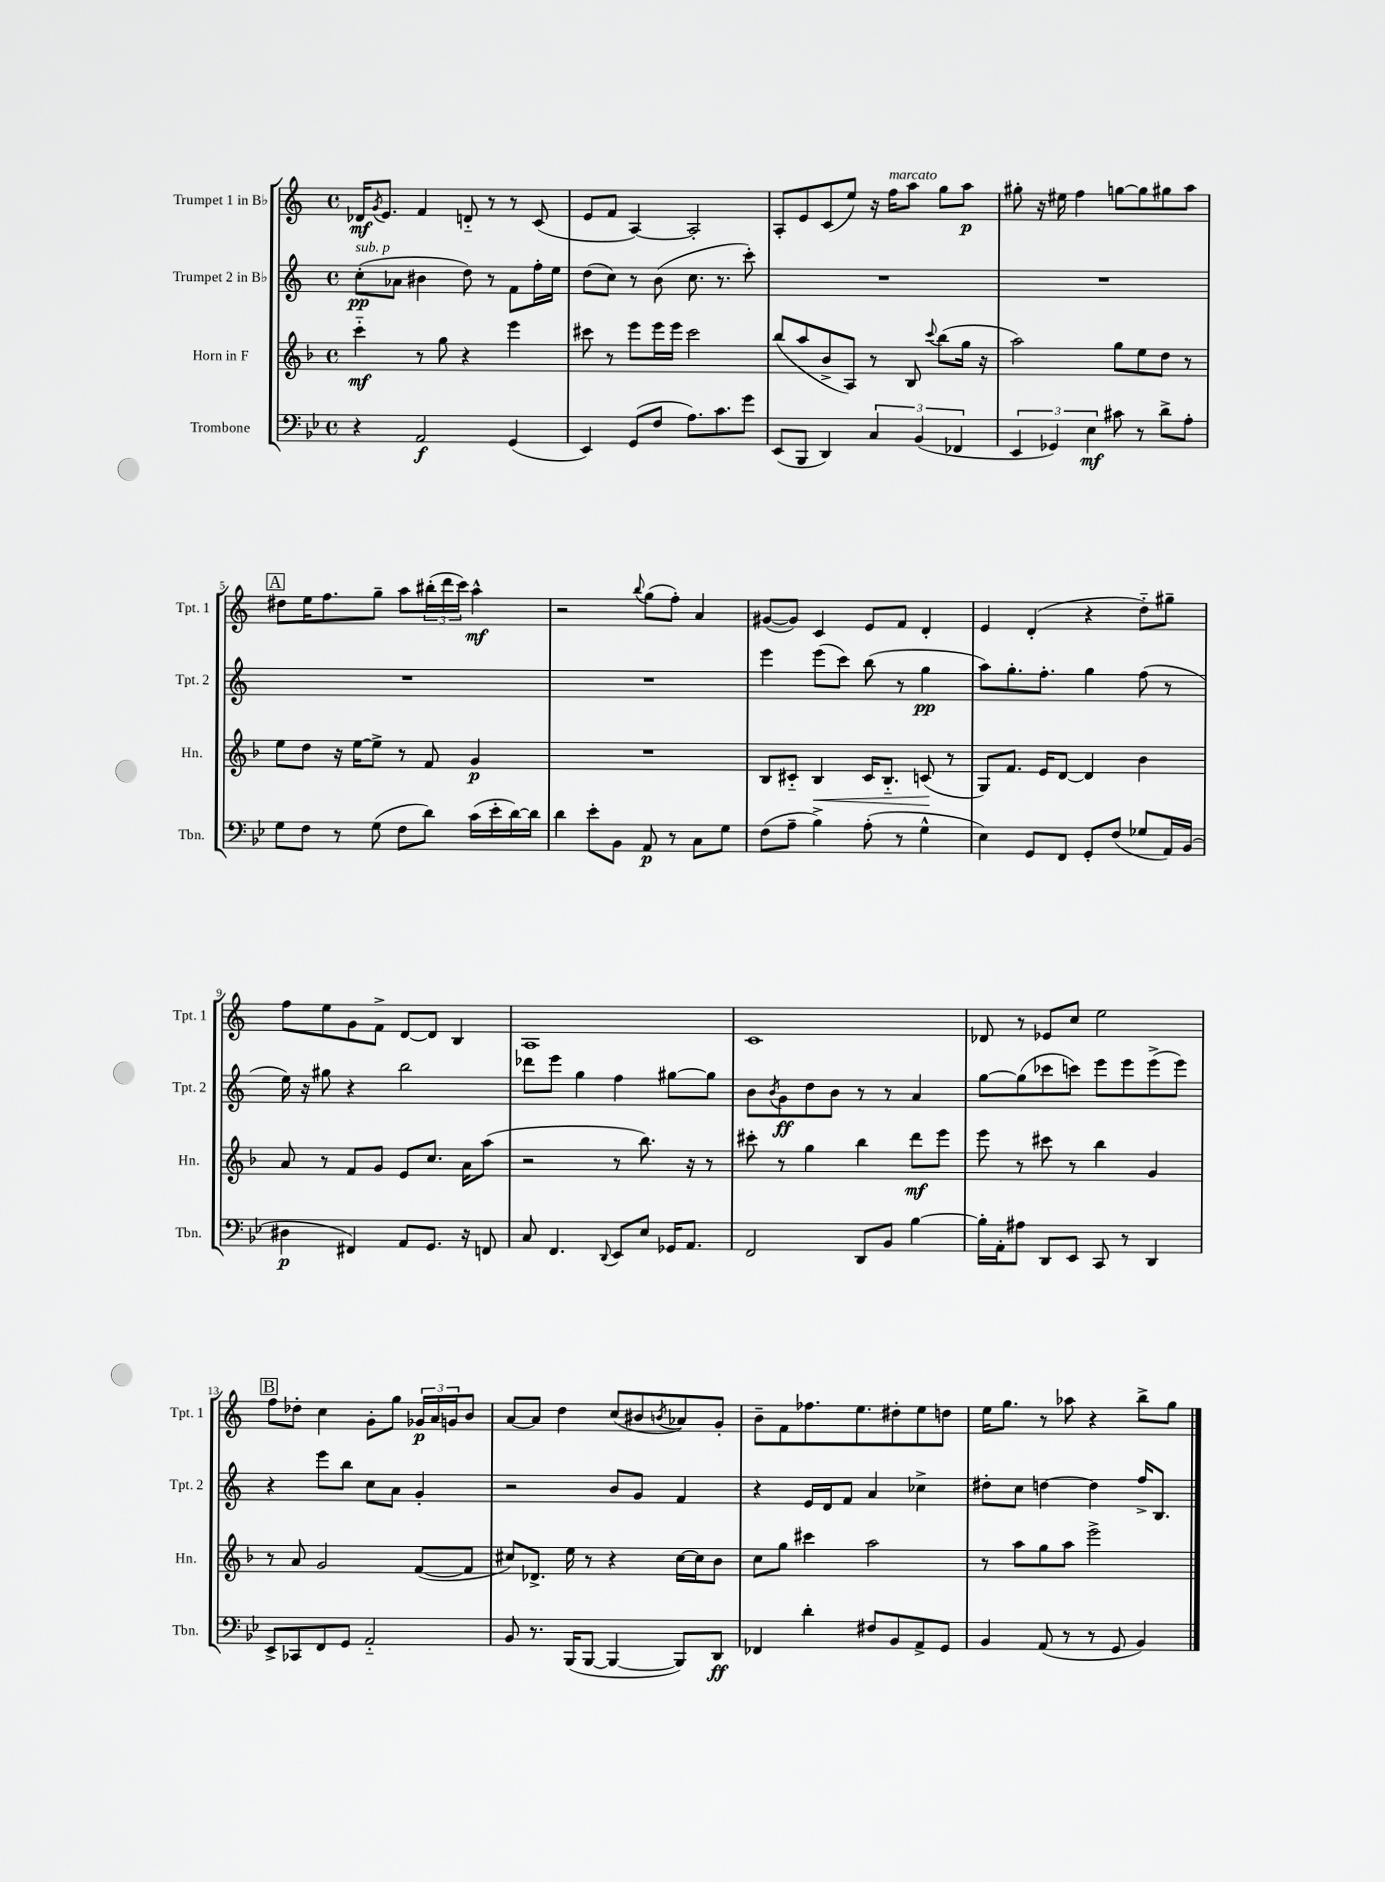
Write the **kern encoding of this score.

**kern	**dynam	**kern	**dynam	**kern	**dynam	**kern	**dynam
*part4	*part4	*part3	*part3	*part2	*part2	*part1	*part1
*staff4	*staff4	*staff3	*staff3	*staff2	*staff2	*staff1	*staff1
*I"Trombone	*	*I"Horn in F	*	*I"Trumpet 2 in B♭	*	*I"Trumpet 1 in B♭	*
*I'Tbn.	*	*I'Hn.	*	*I'Tpt. 2	*	*I'Tpt. 1	*
*clefF4	*	*clefG2	*	*clefG2	*	*clefG2	*
*k[b-e-]	*	*k[b-]	*	*k[]	*	*k[]	*
*M4/4	*	*M4/4	*	*M4/4	*	*M4/4	*
*met(c)	*	*met(c)	*	*met(c)	*	*met(c)	*
=1	=1	=1	=1	=1	=1	=1	=1
!	!	!	!	!LO:TX:a:i:t=sub. p	!	!	!
4r	.	4ccc\	mf	(8cc'\L	pp	16d-X/KL	mf
.	.	.	.	.	.	8qg/	.
.	.	.	.	.	.	8.e/J	.
.	.	.	.	8a-X\J	.	.	.
2AA/	f	8r	.	4b#X\	.	4f/	.
.	.	8gg\	.	.	.	.	.
.	.	4r	.	8dd\)	.	8dn/	.
.	.	.	.	8r	.	8r	.
(4GG/	.	4eee\	.	8f\L	.	8r	.
.	.	.	.	16ff'\L	.	(8c/	.
.	.	.	.	16ee\JJ	.	.	.
=2	=2	=2	=2	=2	=2	=2	=2
4EE-/)	.	8ccc#X\	.	(8dd\L	.	8e/L	.
.	.	8r	.	8cc\J)	.	8f/J	.
(8GG/L	.	8eee\L	.	8r	.	[4A/)	.
8F/J	.	16eee\L	.	(8b\	.	.	.
.	.	16eee\JJ	.	.	.	.	.
8.A\L)	.	2ccc#\	.	8.cc\	.	2A'/]	.
8.c\	.	.	.	8.r	.	.	.
8g\J	.	.	.	8ccc'\)	.	.	.
=3	=3	=3	=3	=3	=3	=3	=3
(8EE-/L	.	(8bb-/L	.	1r	.	8A'/L	.
8BBB-/J	.	8aa/	.	.	.	8e/	.
4DD/)	.	8b-^/	.	.	.	(8c/	.
.	.	8A/J)	.	.	.	8ee/J)	.
6C/	.	8r	.	.	.	16r	.
!	!	!	!	!	!	!LO:TX:a:i:t=marcato	!
.	.	.	.	.	.	16ff\KL	.
.	.	8B-/	.	.	.	8aa\J	.
(6BB-/	.	.	.	.	.	.	.
.	.	8qqccc/	.	.	.	.	.
.	.	(8bb-\L	.	.	.	8gg\L	.
6FF-X/	.	.	.	.	.	.	.
.	.	16gg\Jk	.	.	.	8aa\J	p
.	.	16r	.	.	.	.	.
=4	=4	=4	=4	=4	=4	=4	=4
6EE-/	.	2aa\)	.	1r	.	8gg#X'\	.
.	.	.	.	.	.	16r	.
6GG-X/)	.	.	.	.	.	.	.
.	.	.	.	.	.	16ee#X\	.
.	.	.	.	.	.	4ff\	.
6E-\	mf	.	.	.	.	.	.
8c#X\	.	8gg\L	.	.	.	[8ggn\L	.
8r	.	8ee\	.	.	.	8gg\]	.
8d^\L	.	8dd\J	.	.	.	8gg#X\	.
8A'\J	.	8r	.	.	.	8aa\J	.
!!LO:LB:g=z
!!LO:REH:place=s1:t=A
=5	=5	=5	=5	=5	=5	=5	=5
8G\L	.	8ee\L	.	1r	.	8dd#X\L	.
8F\J	.	8dd\J	.	.	.	16ee\K	.
.	.	.	.	.	.	8.ff\	.
8r	.	16r	.	.	.	.	.
.	.	[16ee\KL	.	.	.	.	.
(8G\	.	8ee^\J]	.	.	.	8gg~\J	.
8F\L	.	8r	.	.	.	8aa\L	.
8d\J)	.	8f/	.	.	.	(24bb#X'\L	.
.	.	.	.	.	.	24ddd\	.
.	.	.	.	.	.	24ccc\JJ)	.
(16c\LL	.	4g/	p	.	.	4aa^^\	mf
16e-'\	.	.	.	.	.	.	.
[16d\)	.	.	.	.	.	.	.
16d\JJ]	.	.	.	.	.	.	.
=6	=6	=6	=6	=6	=6	=6	=6
4d\	.	1r	.	1r	.	2r	.
8e-'\L	.	.	.	.	.	.	.
8BB-\J	.	.	.	.	.	.	.
.	.	.	.	.	.	8qqbb/	.
8AA/	p	.	.	.	.	(8gg\L	.
8r	.	.	.	.	.	8ff'\J)	.
8C\L	.	.	.	.	.	4a/	.
8G\J	.	.	.	.	.	.	.
=7	=7	=7	=7	=7	=7	=7	=7
(8F\L	.	8B-/L	.	4eee\	.	([8g#X/L	.
8A~\J	.	8c#X/J	.	.	.	8g#/J])	.
!	!	!	!LO:HP:b	!	!	!	!
4B-^\)	.	4B-/	<	(8eee\L	.	4c/	.
.	.	.	.	8ccc\J)	.	.	.
(8A'\	.	16c#/KL	.	(8bb\	.	8e/L	.
.	.	8.B-/J	.	.	.	.	.
8r	.	.	.	8r	.	8f/J	.
4G^^\	.	(8cn/	.	4gg\	pp	4d'/	.
.	.	8r	[	.	.	.	.
=8	=8	=8	=8	=8	=8	=8	=8
4E-\)	.	8G/L)	.	8aa\L)	.	4e/	.
.	.	8.f/J	.	8.gg'\	.	.	.
8GG/L	.	.	.	.	.	(4d'/	.
.	.	16e/KL	.	8.ff'\J	.	.	.
8FF/J	.	[8d/J	.	.	.	.	.
8GG'/L	.	4d/]	.	4gg\	.	4r	.
(8F/J	.	.	.	.	.	.	.
8G-X/L	.	4b-\	.	(8ff\	.	8dd\L)	.
16AA/L)	.	.	.	8r	.	8gg#X~\J	.
(16BB-/JJ	.	.	.	.	.	.	.
!!LO:LB:g=z
=9	=9	=9	=9	=9	=9	=9	=9
4D#X\	p	8a/	.	16ee\)	.	8ff\L	.
.	.	.	.	16r	.	.	.
.	.	8r	.	8gg#X\	.	8ee\	.
4FF#X/)	.	8f/L	.	4r	.	8g\	.
.	.	8g/J	.	.	.	8f^\J	.
8AA/L	.	8e/L	.	2bb\	.	[8d/L	.
8.GG/J	.	8.cc/J	.	.	.	8d/J]	.
.	.	.	.	.	.	4B/	.
16r	.	16a\KL	.	.	.	.	.
8FFn/	.	(8aa\J	.	.	.	.	.
=10	=10	=10	=10	=10	=10	=10	=10
8C/	.	2r	.	8ddd-X\L	.	1A	.
4.FF/	.	.	.	8eee\J	.	.	.
.	.	.	.	4gg\	.	.	.
8qqDD/	.	.	.	.	.	.	.
8EE-/L	.	8r	.	4ff\	.	.	.
8E-/J	.	8.bb-\)	.	.	.	.	.
16GG-X/KL	.	.	.	[8gg#X\L	.	.	.
8.AA/J	.	16r	.	.	.	.	.
.	.	8r	.	8gg#\J]	.	.	.
=11	=11	=11	=11	=11	=11	=11	=11
2FF/	.	8ccc#X'\	.	8b\L	.	1c	.
.	.	.	.	8qb/	.	.	.
.	.	8r	.	8g\	ff	.	.
.	.	4gg\	.	8dd\	.	.	.
.	.	.	.	8b\J	.	.	.
8DD/L	.	4bb-\	.	8r	.	.	.
8BB-/J	.	.	.	8r	.	.	.
[4B-\	.	8ddd\L	mf	4a/	.	.	.
.	.	8eee\J	.	.	.	.	.
=12	=12	=12	=12	=12	=12	=12	=12
16B-'\LL]	.	8eee\	.	[8gg\L	.	8d-X/	.
16AA'\J	.	.	.	.	.	.	.
8A#X\J	.	8r	.	(8gg\]	.	8r	.
8DD/L	.	8ccc#X\	.	8ccc-X\	.	8e-X/L	.
8EE-/J	.	8r	.	8cccn\J)	.	8cc/J	.
8CC/	.	4bb-\	.	8eee\L	.	2ee\	.
8r	.	.	.	8eee\	.	.	.
4DD/	.	4g/	.	(8eee^\	.	.	.
.	.	.	.	8eee\J)	.	.	.
!!LO:LB:g=z
!!LO:REH:place=s1:t=B
=13	=13	=13	=13	=13	=13	=13	=13
8EE-^/L	.	8r	.	4r	.	8ff\L	.
8CC-X/	.	8a/	.	.	.	8dd-X'\J	.
8FF/	.	2g/	.	8eee\L	.	4cc\	.
8GG/J	.	.	.	8bb\J	.	.	.
2AA/	.	.	.	8cc\L	.	8g'\L	.
.	.	.	.	8a\J	.	8gg\J	.
.	.	([8f/L	.	4g'/	.	24g-X/LL	p
.	.	.	.	.	.	24a/	.
.	.	.	.	.	.	24gn/J	.
.	.	8f/J]	.	.	.	8b/J	.
=14	=14	=14	=14	=14	=14	=14	=14
8BB-/	.	8cc#X/L)	.	2r	.	[8a/L	.
8.r	.	8.d-X^/J	.	.	.	8a/J]	.
.	.	.	.	.	.	4dd\	.
(16BBB-/KL	.	16ee\	.	.	.	.	.
[8BBB-/J	.	8r	.	.	.	.	.
4BBB-/_	.	4r	.	8b/L	.	(8cc/L	.
.	.	.	.	8g/J	.	8b#X/	.
.	.	.	.	.	.	8qbn/	.
8BBB-/L])	.	[16cc#\LL	.	4f/	.	8a-X/)	.
.	.	16cc#\J]	.	.	.	.	.
8DD/J	ff	8b-\J	.	.	.	8g'/J	.
=15	=15	=15	=15	=15	=15	=15	=15
4FF-X/	.	8cc\L	.	4r	.	8b~\L	.
.	.	8gg\J	.	.	.	8f\	.
4d'\	.	4ccc#X\	.	16e/LL	.	8.ff-X\	.
.	.	.	.	16d/J	.	.	.
.	.	.	.	8f/J	.	.	.
.	.	.	.	.	.	8.ee\	.
8F#X/L	.	2aa\	.	4a/	.	.	.
8BB-/	.	.	.	.	.	8dd#X'\	.
8AA^/	.	.	.	4cc-X^\	.	8ee\	.
8GG/J	.	.	.	.	.	8ddn\J	.
=16	=16	=16	=16	=16	=16	=16	=16
4BB-/	.	8r	.	8dd#X'\L	.	16ee\KL	.
.	.	.	.	.	.	8.gg\J	.
.	.	8aa\L	.	8cc\J	.	.	.
(8AA/	.	8gg\	.	[4ddn\	.	8r	.
8r	.	8aa\J	.	.	.	8aa-X\	.
8r	.	2eee^\	.	4dd\]	.	4r	.
8GG/	.	.	.	.	.	.	.
4BB-/)	.	.	.	16ff^/KL	.	8bb^\L	.
.	.	.	.	8.B/J	.	.	.
.	.	.	.	.	.	8gg\J	.
==	==	==	==	==	==	==	==
*-	*-	*-	*-	*-	*-	*-	*-
